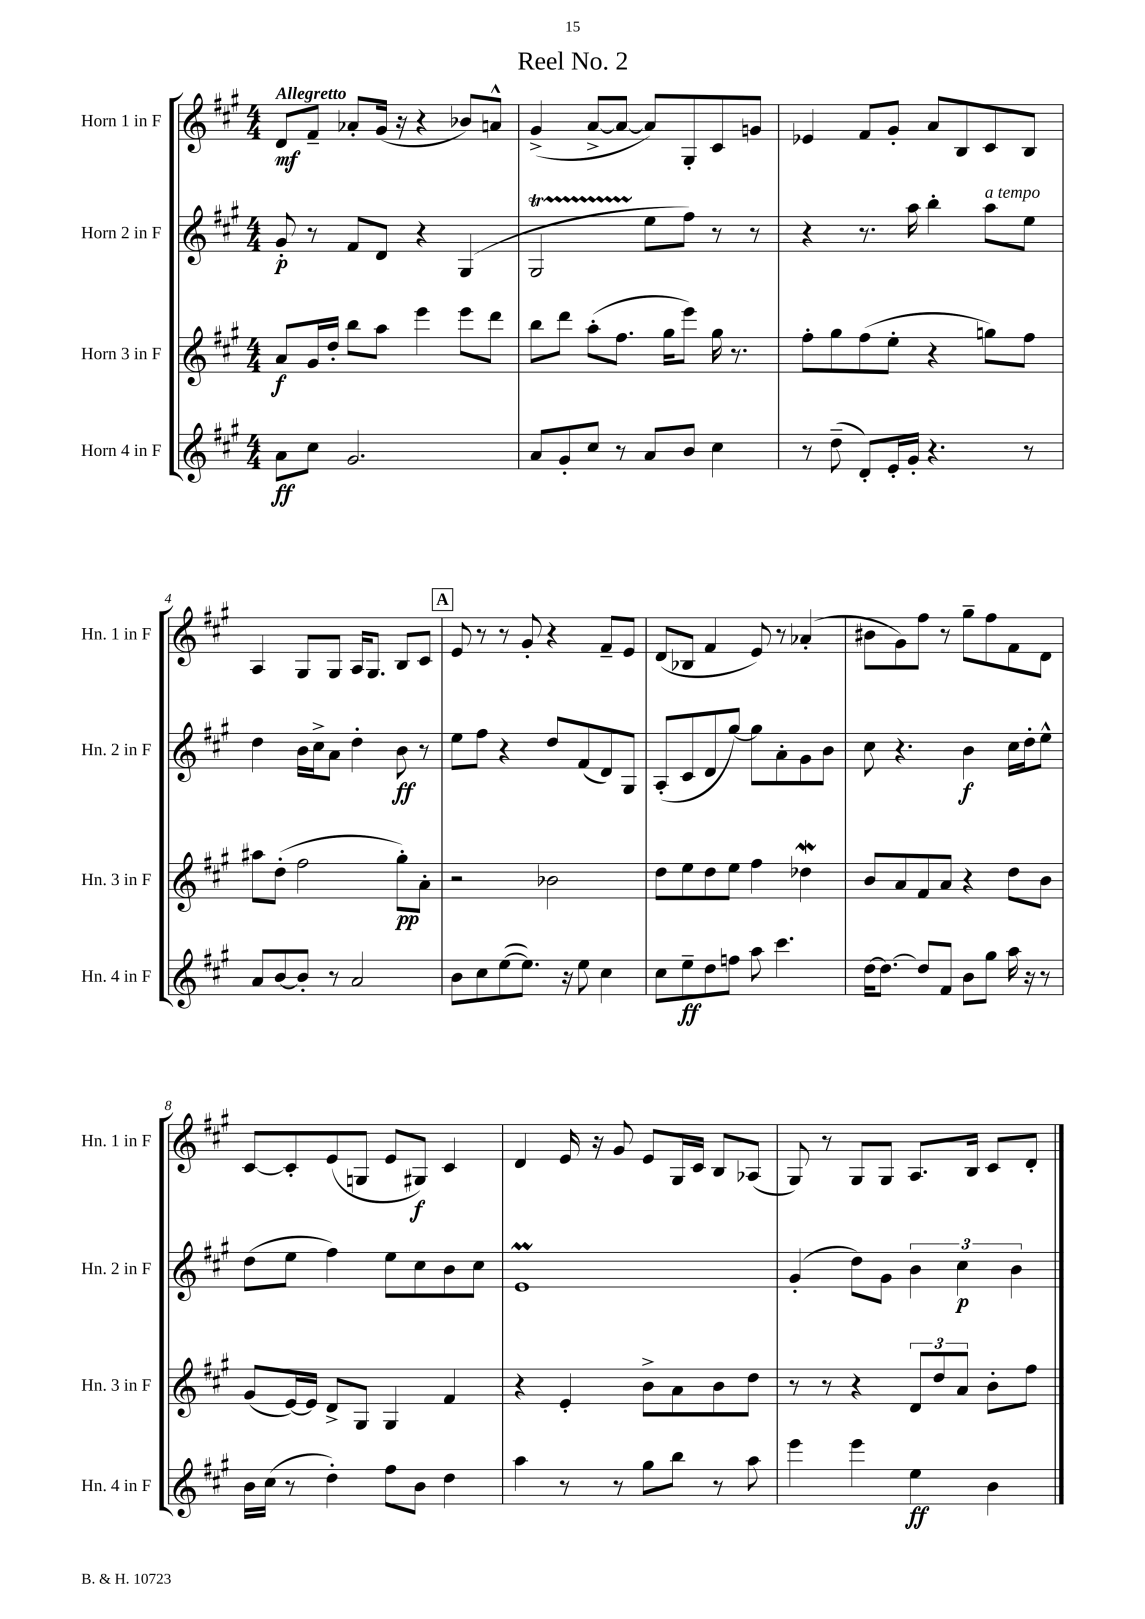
\header { title = "Reel No. 2" }
<<
\new StaffGroup <<
\new Staff = "s0" \with { instrumentName = "Horn 1 in F" shortInstrumentName = "Hn. 1 in F" } {
    \clef treble \key a \major \numericTimeSignature \time 4/4 \tempo "Allegretto"
    d'8\mf fis'8-- aes'8-. gis'16( r16 r4 bes'8) a'8-^ |
    gis'4->( a'8~-> a'8~ a'8) gis8-. cis'8 g'8 |
    ees'4 fis'8 gis'8-. a'8 b8 cis'8 b8 |
    a4 gis8 gis8 a16 gis8. b8 cis'8 |
    \mark \markup { \box "A" } e'8 r8 r8 gis'8-. r4 fis'8-- e'8 |
    d'8( bes8 fis'4 e'8) r8 aes'4-.( |
    bis'8 gis'8) fis''8 r8 gis''8-- fis''8 fis'8 d'8 |
    cis'8~ cis'8-. e'8( g8 e'8 gis8\f) cis'4 |
    d'4 e'16 r16 gis'8 e'8 gis16 cis'16 b8 aes8( |
    gis8) r8 gis8 gis8 a8. b16 cis'8 d'8-. \bar "|." |
}
\new Staff = "s1" \with { instrumentName = "Horn 2 in F" shortInstrumentName = "Hn. 2 in F" } {
    \clef treble \key a \major \numericTimeSignature \time 4/4
    gis'8-.\p r8 fis'8 d'8 r4 gis4( |
    gis2\startTrillSpan e''8\stopTrillSpan fis''8) r8 r8 |
    r4 r8. a''16 b''4-. a''8^\markup { \italic "a tempo" } e''8 |
    d''4 b'16 cis''16-> a'8 d''4-. b'8\ff r8 |
    \mark \markup { \box "A" } e''8 fis''8 r4 d''8 fis'8( d'8) gis8 |
    a8-.( cis'8 d'8 gis''8~) gis''8 a'8-. gis'8 b'8 |
    cis''8 r4. b'4\f cis''16 d''16-. e''8-^ |
    d''8( e''8 fis''4) e''8 cis''8 b'8 cis''8 |
    e'1\prall |
    gis'4-.( d''8) gis'8 \tuplet 3/2 { b'4 cis''4\p b'4 } \bar "|." |
}
\new Staff = "s2" \with { instrumentName = "Horn 3 in F" shortInstrumentName = "Hn. 3 in F" } {
    \clef treble \key a \major \numericTimeSignature \time 4/4
    a'8\f gis'16 d''16-. b''8 a''8 e'''4 e'''8 d'''8 |
    b''8 d'''8 a''8-.( fis''8. gis''16 e'''8) gis''16 r8. |
    fis''8-. gis''8 fis''8( e''8-. r4 g''8) fis''8 |
    ais''8 d''8-.( fis''2 gis''8-.\pp) a'8-. |
    \mark \markup { \box "A" } r2 bes'2 |
    d''8 e''8 d''8 e''8 fis''4 des''4\mordent |
    b'8 a'8 fis'8 a'8 r4 d''8 b'8 |
    gis'8( e'16~) e'16 d'8-> gis8 gis4 fis'4 |
    r4 e'4-. b'8-> a'8 b'8 d''8 |
    r8 r8 r4 \tuplet 3/2 { d'8 d''8 a'8 } b'8-. fis''8 \bar "|." |
}
\new Staff = "s3" \with { instrumentName = "Horn 4 in F" shortInstrumentName = "Hn. 4 in F" } {
    \clef treble \key a \major \numericTimeSignature \time 4/4
    a'8\ff cis''8 gis'2. |
    a'8 gis'8-. cis''8 r8 a'8 b'8 cis''4 |
    r8 d''8--( d'8-.) e'16-. gis'16-. r4. r8 |
    a'8 b'8~ b'8-. r8 a'2 |
    \mark \markup { \box "A" } b'8 cis''8 e''8~( e''8.) r16 e''8 cis''4 |
    cis''8 e''8--\ff d''8 f''8 a''8 cis'''4. |
    d''16~ d''8.~ d''8 fis'8 b'8 gis''8 a''16 r16 r8 |
    b'16 cis''16( r8 d''4-.) fis''8 b'8 d''4 |
    a''4 r8 r8 gis''8 b''8 r8 a''8 |
    e'''4 e'''4 e''4\ff b'4 \bar "|." |
}
>>
>>
